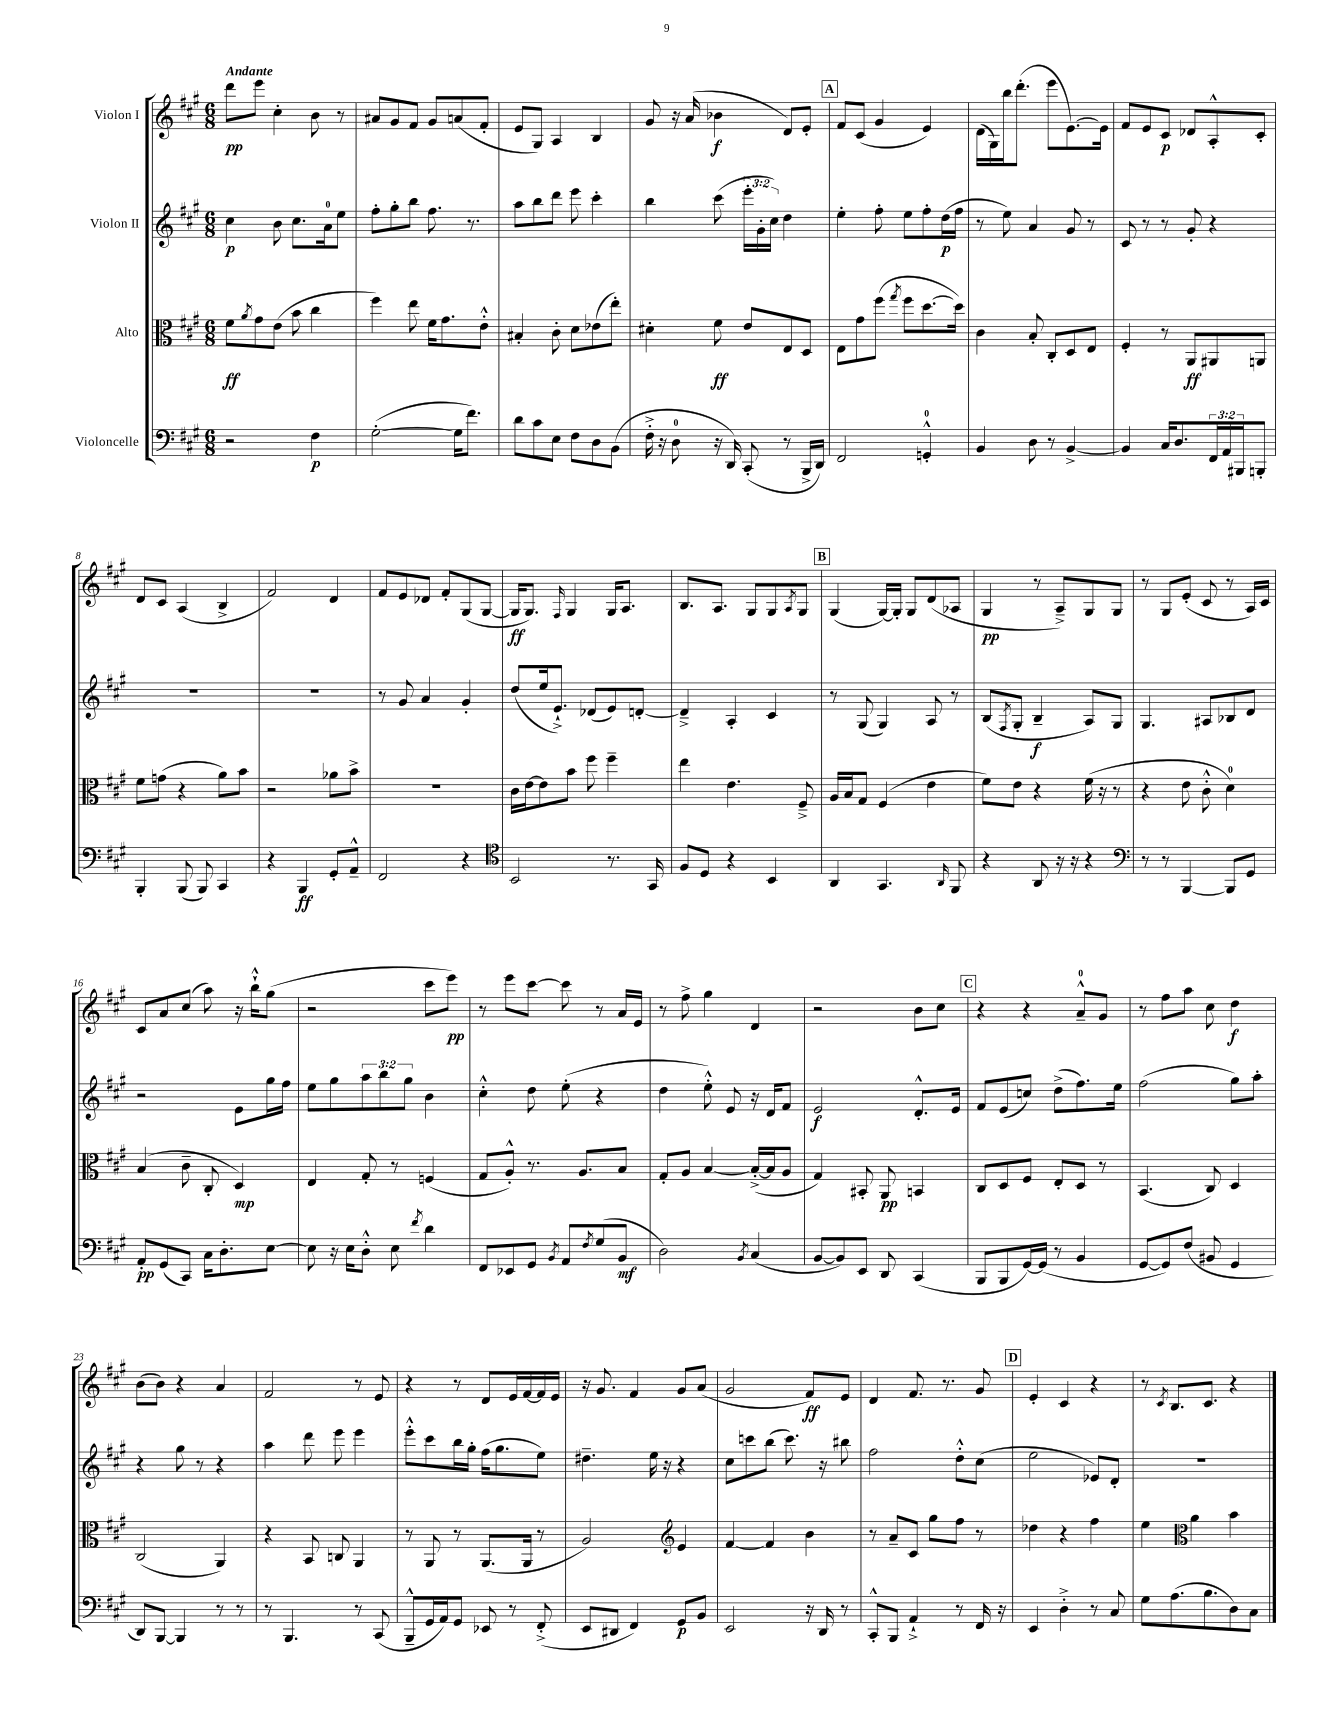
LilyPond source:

<<
\new StaffGroup <<
\new Staff = "s0" \with { instrumentName = "Violon I" } {
    \clef treble \key a \major \numericTimeSignature \time 6/8 \tempo "Andante"
    d'''8\pp e'''8 cis''4-. b'8 r8 |
    ais'8 gis'8 fis'8 gis'8 a'8( fis'8-. |
    e'8 gis8) a4 b4 |
    gis'8 r16 a'16( bes'4\f d'8) e'8-. |
    \mark \markup { \box "A" } fis'8 cis'8( gis'4 e'4) |
    d'16( gis16) b''16 d'''8.-.( e'''8 e'8.~) e'16 |
    fis'8 e'8 cis'8\p des'8 a8-.-^ cis'8-. |
    d'8 cis'8 a4( b4-> |
    fis'2) d'4 |
    fis'8 e'8 des'8 fis'8-. gis8( gis8~ |
    gis16\ff gis8.) \grace { fis16 } gis4 gis16 a8. |
    b8. a8. gis8 gis8 \acciaccatura { a8 } gis8 |
    \mark \markup { \box "B" } gis4( gis16~) gis16-. gis8 d'8( aes8 |
    gis4\pp r8 a8--->) gis8 gis8 |
    r8 gis8 e'8-.( cis'8 r8 a16) cis'16 |
    cis'8 a'8 cis''8( a''8) r16 b''16-!-^ gis''8( |
    r2 cis'''8 e'''8\pp) |
    r8 e'''8 cis'''8~ cis'''8 r8 a'16 e'16 |
    r8 fis''8-> gis''4 d'4 |
    r2 b'8 cis''8 |
    \mark \markup { \box "C" } r4 r4 a'8-0---^ gis'8 |
    r8 fis''8 a''8 cis''8 d''4\f |
    b'8( b'8) r4 a'4 |
    fis'2 r8 e'8 |
    r4 r8 d'8 e'16 fis'16~ fis'16 e'16 |
    r16 gis'8. fis'4 gis'8 a'8( |
    gis'2 fis'8\ff) e'8 |
    d'4 fis'8. r8. gis'8 |
    \mark \markup { \box "D" } e'4-. cis'4 r4 |
    r8 \acciaccatura { cis'8 } b8. cis'8. r4 \bar "|." |
}
\new Staff = "s1" \with { instrumentName = "Violon II" } {
    \clef treble \key a \major \numericTimeSignature \time 6/8 \override Staff.TupletNumber.text = #tuplet-number::calc-fraction-text
    cis''4\p b'8 cis''8. a'16-0 e''8 |
    fis''8-. gis''8-. b''8 fis''8. r8. |
    a''8 b''8 d'''8 e'''8 cis'''4-. |
    b''4 cis'''8( \tuplet 3/2 { e'''16-. gis'16-. cis''16) } d''4 |
    \mark \markup { \box "A" } e''4-. fis''8-. e''8 fis''8-. d''16\p( fis''16 |
    r8 e''8) a'4 gis'8 r8 |
    cis'8 r8 r8 gis'8-. r4 |
    R2. |
    R2. |
    r8 gis'8 a'4 gis'4-. |
    d''8( e''16 e'8.-!->) des'8( e'8) d'8~-. |
    d'4---> a4-. cis'4 |
    \mark \markup { \box "B" } r8 gis8( gis4) a8 r8 |
    b8( \acciaccatura { fis8 } gis8-. b4--\f a8) gis8 |
    gis4. ais8 bes8 d'8 |
    r2 e'8 gis''16 fis''16 |
    e''8 gis''8 \tuplet 3/2 { a''8 b''8 gis''8 } b'4 |
    cis''4-.-^ d''8 e''8-.( r4 |
    d''4 e''8-.-^) e'8 r16 d'16 fis'8 |
    e'2\f d'8.-.-^ e'16 |
    \mark \markup { \box "C" } fis'8 e'8( c''8) d''8->( fis''8.) e''16 |
    fis''2( gis''8) a''8-. |
    r4 gis''8 r8 r4 |
    a''4 d'''8 e'''8 e'''4 |
    e'''8-.-^ cis'''8 b''16 gis''16-. fis''16( gis''8. e''8) |
    dis''4.-- e''16 r16 r4 |
    cis''8 c'''8 b''8( c'''8.) r16 bis''8 |
    fis''2 d''8-.-^ cis''8( |
    \mark \markup { \box "D" } e''2 ees'8) d'8-. |
    R2. \bar "|." |
}
\new Staff = "s2" \with { instrumentName = "Alto" } {
    \clef alto \key a \major \numericTimeSignature \time 6/8
    fis'8\ff \acciaccatura { a'8 } gis'8 e'8( b'8 cis''4 |
    fis''4) e''8 fis'16 gis'8. e'8-.-^ |
    bis4-. cis'8-. d'8 ees'8( e''8-.) |
    dis'4-. fis'8\ff e'8 e8 d8 |
    \mark \markup { \box "A" } e8 gis'8 fis''8( \acciaccatura { gis''8 } fis''8 d''8.~ d''16) |
    cis'4 b8-. cis8-. d8 e8 |
    fis4-. r8 a,8\ff ais,8 a,8 |
    fis'8 g'8( r4 a'8) b'8 |
    r2 aes'8 b'8-> |
    r2. |
    cis'16 e'16~ e'8 b'8 fis''8 fis''4-- |
    e''4 e'4. fis8---> |
    \mark \markup { \box "B" } a16 b16 gis8 fis4( e'4 |
    fis'8) e'8 r4 fis'16( r16 r8 |
    r4 e'8 cis'8-.-^ d'4-0) |
    b4( cis'8-- cis8-. d4\mp) |
    e4 gis8-. r8 f4( |
    gis8 a8-.-^) r8. a8. b8 |
    gis8-. a8 b4~ b16~-.->( b16 a8 |
    gis4) bis,8-. a,8\pp b,4 |
    \mark \markup { \box "C" } cis8 d8 fis8 e8-. d8 r8 |
    b,4.( cis8) d4 |
    cis2( a,4) |
    r4 b,8 c8 a,4 |
    r8 a,8 r8 a,8.( a,16 r8 |
    a2) \clef treble e'4 |
    fis'4~ fis'4 b'4 |
    r8 a'8-- cis'8 gis''8 fis''8 r8 |
    \mark \markup { \box "D" } des''4 r4 fis''4 |
    e''4 \clef alto a'4 b'4 \bar "|." |
}
\new Staff = "s3" \with { instrumentName = "Violoncelle" } {
    \clef bass \key a \major \numericTimeSignature \time 6/8 \override Staff.TupletNumber.text = #tuplet-number::calc-fraction-text
    r2 fis4\p |
    gis2~-.( gis16 fis'8.) |
    d'8 cis'8 e8 fis8 d8 b,8( |
    fis16-.-> r16 d8-0 r16 d,16) cis,8-.( r8 b,,16-> d,16) |
    \mark \markup { \box "A" } fis,2 g,4-0-.-^ |
    b,4 d8 r8 b,4~-> |
    b,4 cis16 d8. \tuplet 3/2 { fis,16 a,16 bis,,16 } b,,8-. |
    b,,4-. b,,8( b,,8) cis,4 |
    r4 b,,4\ff gis,8-. a,8---^ |
    fis,2 r4 |
    \clef tenor b,2 r8. gis,16 |
    fis8 d8 r4 b,4 |
    \mark \markup { \box "B" } a,4 gis,4. \grace { a,16 } fis,8 |
    r4 a,8 r16 r16 r4 |
    \clef bass r8 r8 b,,4~ b,,8 gis,8 |
    a,8-.\pp gis,8( cis,8) cis16 d8.-. e8~ |
    e8 r16 e16 d8-.-^ e8 \acciaccatura { fis'8 } d'4 |
    fis,8 ees,8 gis,8 \acciaccatura { b,8 } a,8 \acciaccatura { fis8 } gis8( b,8\mf |
    d2) \acciaccatura { b,8 } cis4( |
    b,8~ b,8) e,8 d,8 cis,4( |
    \mark \markup { \box "C" } b,,8 b,,8 gis,16~) gis,16( r8 b,4 |
    gis,8~ gis,8) fis8( bis,8 gis,4 |
    d,8) b,,8~ b,,4 r8 r8 |
    r8 b,,4. r8 cis,8( |
    b,,8---^ gis,16 a,16) gis,8 ees,8 r8 fis,8-.->( |
    e,8 dis,8 fis,4) gis,8\p b,8 |
    e,2 r16 d,16 r8 |
    cis,8-.-^ b,,8 a,4-!-> r8 fis,16 r16 |
    \mark \markup { \box "D" } e,4 d4-.-> r8 cis8 |
    gis8 a8.( b8. d8) cis8 \bar "|." |
}
>>
>>
